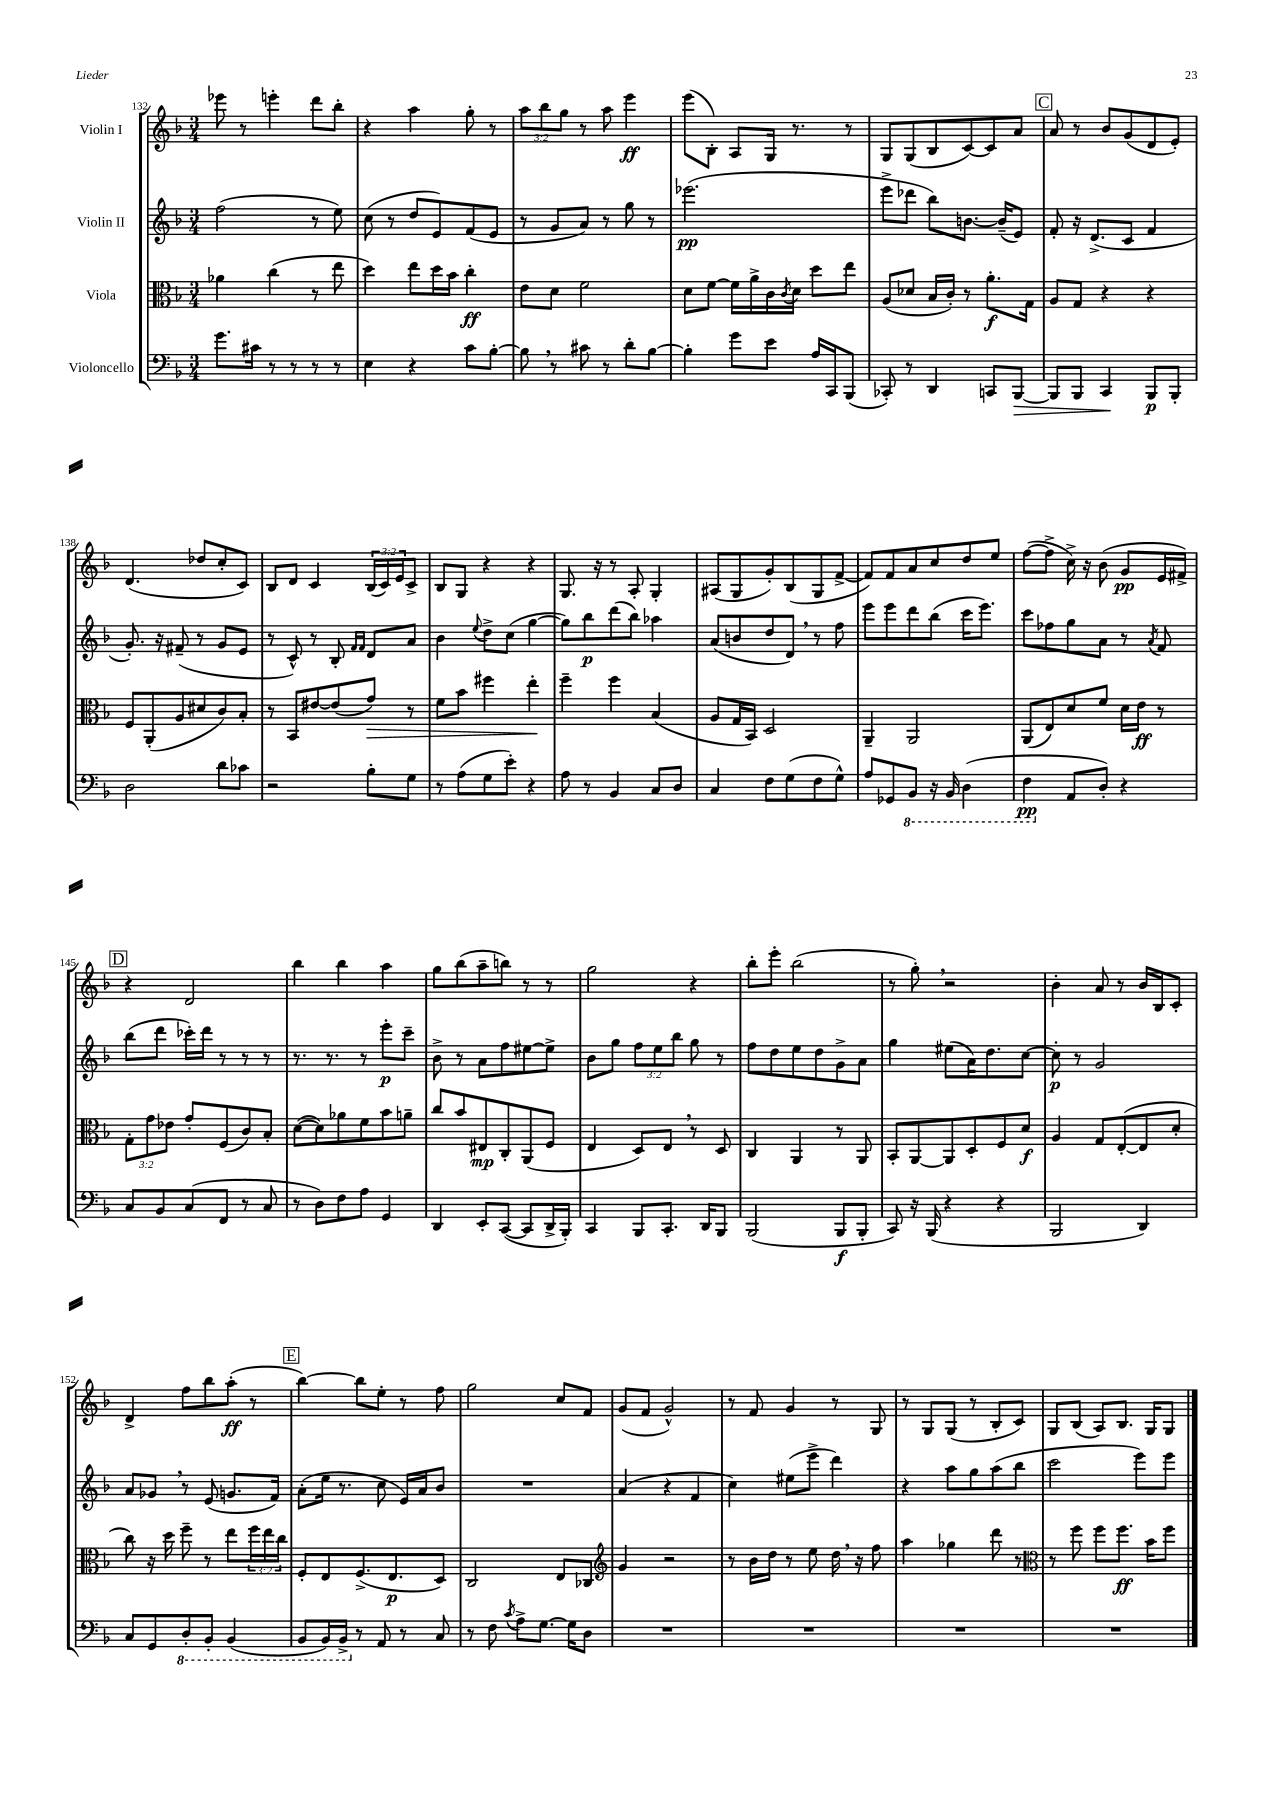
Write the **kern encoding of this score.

**kern	**dynam	**kern	**dynam	**kern	**dynam	**kern	**dynam
*part4	*part4	*part3	*part3	*part2	*part2	*part1	*part1
*staff4	*staff4	*staff3	*staff3	*staff2	*staff2	*staff1	*staff1
*I"Violoncello	*	*I"Viola	*	*I"Violin II	*	*I"Violin I	*
*clefF4	*	*clefC3	*	*clefG2	*	*clefG2	*
*k[b-]	*	*k[b-]	*	*k[b-]	*	*k[b-]	*
*M3/4	*	*M3/4	*	*M3/4	*	*M3/4	*
=132	=132	=132	=132	=132	=132	=132	=132
8.g\L	.	4a-X\	.	(2ff\	.	8eee-X\	.
.	.	.	.	.	.	8r	.
16c#X\Jk	.	.	.	.	.	.	.
8r	.	(4cc\	.	.	.	4eeen'\	.
8r	.	.	.	.	.	.	.
8r	.	8r	.	8r	.	8ddd\L	.
8r	.	8ee\	.	8ee\)	.	8bb-'\J	.
=133	=133	=133	=133	=133	=133	=133	=133
4E\	.	4dd\)	.	(8cc\	.	4r	.
.	.	.	.	8r	.	.	.
4r	.	8ee\L	.	8dd/L	.	4aa\	.
.	.	16dd\L	.	8e/)	.	.	.
.	.	16b-\JJ	.	.	.	.	.
8c\L	.	4cc'\	ff	(8f/	.	8gg'\	.
[8B-'\J	.	.	.	8e/J	.	8r	.
=134	=134	=134	=134	=134	=134	=134	=134
8B-,\]	.	8e\L	.	8r	.	12aa\L	.
.	.	.	.	.	.	12bb-\	.
8r	.	8d\J	.	8g/L	.	.	.
.	.	.	.	.	.	12gg\J	.
8c#X\	.	2f\	.	8a/J)	.	8r	.
8r	.	.	.	8r	.	8aa\	.
8d'\L	.	.	.	8gg\	.	4eee\	ff
[8B-\J	.	.	.	8r	.	.	.
=135	=135	=135	=135	=135	=135	=135	=135
4B-'\]	.	8d\L	.	(2.eee-X\	pp	(8eee\L	.
.	.	[8f\J	.	.	.	8B-'\J)	.
8g\L	.	16f\LL]	.	.	.	8A/L	.
.	.	16a^\	.	.	.	.	.
8e\J	.	16c\	.	.	.	16G/Jk	.
.	.	8qc/	.	.	.	.	.
.	.	16d\JJ	.	.	.	8.r	.
16A/LL	.	8dd\L	.	.	.	.	.
16CC/J	.	.	.	.	.	.	.
(8BBB-/J	.	8ee\J	.	.	.	8r	.
=136	=136	=136	=136	=136	=136	=136	=136
8CC-X'/)	.	(8A/L	.	8eee^\L	.	8G/L	.
8r	.	8d-X/J	.	8ddd-X\J	.	(8G/	.
4DD/	.	16B-/LL	.	8bb-\L)	.	8B-/	.
.	.	16c'/JJ)	.	.	.	.	.
.	.	8r	.	[8.bn\J	.	[8c/)	.
8CCn/L	.	8.a'\L	f	.	.	8c/]	.
.	.	.	.	(16b~/KL]	.	.	.
!	!LO:HP:b	!	!	!	!	!	!
[8BBB-/J	>	.	.	8e/J)	.	8a/J	.
.	.	16G\Jk	.	.	.	.	.
!!LO:REH:place=s1:t=C
=137	=137	=137	=137	=137	=137	=137	=137
8BBB-/L]	.	8A/L	.	8f'/	.	8a/	.
8BBB-/J	.	8G/J	.	16r	.	8r	.
.	.	.	.	(8.d^/L	.	.	.
4CC/	.	4r	.	.	.	8b-/L	.
.	.	.	.	8c/J	.	(8g/	.
8BBB-/L	] p	4r	.	4f/	.	8d/	.
8BBB-'/J	.	.	.	.	.	8e'/J)	.
!!LO:LB:g=z
=138	=138	=138	=138	=138	=138	=138	=138
2D\	.	8F/L	.	8.g'/)	.	(4.d/	.
.	.	(8AA'/	.	.	.	.	.
.	.	.	.	16r	.	.	.
.	.	8A/	.	(8f#X~/	.	.	.
.	.	8d#X/	.	8r	.	8dd-X/L	.
8d\L	.	8c/)	.	8g/L	.	8cc'/	.
8c-X\J	.	8B-'/J	.	8e/J	.	8c/J)	.
=139	=139	=139	=139	=139	=139	=139	=139
2r	.	8r	.	8r	.	8B-/L	.
.	.	8BB-/L	.	8c^^/)	.	8d/J	.
.	.	[8e#X/	.	8r	.	4c/	.
.	.	(8e#/]	.	8B-'/	.	.	.
.	.	.	.	16qqf/LL	.	.	.
.	.	.	.	16qqf/JJ	.	.	.
!	!	!	!LO:HP:b	!	!	!	!
8B-'\L	.	8g/J)	>	8d/L	.	(24B-/LL	.
.	.	.	.	.	.	24c/)	.
.	.	.	.	.	.	24e/J	.
8G\J	.	8r	.	8a/J	.	8c^/J	.
=140	=140	=140	=140	=140	=140	=140	=140
8r	.	8f\L	.	4b-\	.	8B-/L	.
(8A\L	.	8b-\J	.	.	.	8G/J	.
.	.	.	.	8qqee/	.	.	.
8G\	.	4ff#X\	.	8dd^\L	.	4r	.
8e'\J)	.	.	.	(8cc\J	.	.	.
4r	.	4ee'\	.	[4gg\	.	4r	.
.	.	.	]	.	.	.	.
=141	=141	=141	=141	=141	=141	=141	=141
8A\	.	4ff~\	.	8gg\L])	.	8.G/	.
8r	.	.	.	8bb-\	p	.	.
.	.	.	.	.	.	16r	.
4BB-/	.	4ff\	.	(8ddd\	.	8r	.
.	.	.	.	8bb-\J)	.	8A'/	.
8C/L	.	(4B-/	.	4aa-X\	.	4G'/	.
8D/J	.	.	.	.	.	.	.
=142	=142	=142	=142	=142	=142	=142	=142
4C/	.	8A/L	.	(8a/L	.	(8A#X/L	.
.	.	16G/L	.	8bn/	.	8G/	.
.	.	16BB-/JJ)	.	.	.	.	.
8F\L	.	2D/	.	8dd/	.	8g'/)	.
(8G\	.	.	.	8d,/J)	.	(8B-/	.
8F\	.	.	.	8r	.	8G/	.
8G^^\J)	.	.	.	8ff\	.	[8f^/J	.
=143	=143	=143	=143	=143	=143	=143	=143
8A/L	.	4AA~/	.	8eee\L	.	8f/L])	.
8GG-X/	.	.	.	8eee\	.	8f/	.
*8ba	*	*	*	*	*	*	*
8BBB-/J	.	2AA/	.	8ddd\	.	8a/	.
16r	.	.	.	(8bb-\J	.	8cc/	.
16BBB-/	.	.	.	.	.	.	.
(4DD\	.	.	.	16ccc\KL	.	8dd/	.
.	.	.	.	8.eee\J)	.	.	.
.	.	.	.	.	.	8ee/J	.
=144	=144	=144	=144	=144	=144	=144	=144
4FF\	pp	(8AA/L	.	8ccc\L	.	([8ff\L	.
.	.	8E/)	.	8ff-X\	.	8ff^\J]	.
*X8ba	*	*	*	*	*	*	*
8AA/L	.	8d/	.	8gg\	.	16cc^\)	.
.	.	.	.	.	.	16r	.
8D'/J)	.	8f/J	.	8a\J	.	(8b-\	.
4r	.	16d\LL	.	8r	.	8g/L	pp
.	.	16e\JJ	ff	.	.	.	.
.	.	.	.	8qa/	.	.	.
.	.	8r	.	8f/	.	16e/L	.
.	.	.	.	.	.	16f#X^/JJ)	.
!!LO:LB:g=z
!!LO:REH:place=s1:t=D
=145	=145	=145	=145	=145	=145	=145	=145
8C/L	.	12G'\L	.	(8bb-\L	.	4r	.
.	.	12g\	.	.	.	.	.
8BB-/	.	.	.	8ddd\J	.	.	.
.	.	12e-X\J	.	.	.	.	.
(8C/	.	8g'/L	.	16ccc-X'\LL)	.	2d/	.
.	.	.	.	16ddd\JJ	.	.	.
8FF/J	.	(8F/	.	8r	.	.	.
8r	.	8c/)	.	8r	.	.	.
8C/	.	8B-'/J	.	8r	.	.	.
=146	=146	=146	=146	=146	=146	=146	=146
8r	.	([8d\L	.	8.r	.	4bb-\	.
8D\L)	.	8d\])	.	.	.	.	.
.	.	.	.	8.r	.	.	.
8F\	.	8a-X\	.	.	.	4bb-\	.
8A\J	.	8f\	.	8r	.	.	.
4GG/	.	8b-\	.	8eee'\L	p	4aa\	.
.	.	8an~\J	.	8ccc~\J	.	.	.
=147	=147	=147	=147	=147	=147	=147	=147
4DD/	.	8cc/L	.	8b-^\	.	8gg\L	.
.	.	8b-/	.	8r	.	(8bb-\	.
8EE'/L	.	8E#X/	mp	8a\L	.	8aa~\	.
([8CC/J	.	8C'/	.	8ff\	.	8bbn\J)	.
8CC/L]	.	(8AA/	.	[8ee#X\	.	8r	.
16DD^/L	.	8F/J	.	8ee#^\J]	.	8r	.
16BBB-'/JJ)	.	.	.	.	.	.	.
=148	=148	=148	=148	=148	=148	=148	=148
4CC/	.	4E/	.	8b-\L	.	2gg\	.
.	.	.	.	8gg\J	.	.	.
8BBB-/L	.	8D/L)	.	12ff\L	.	.	.
.	.	.	.	12ee\	.	.	.
8.CC'/J	.	8E,/J	.	.	.	.	.
.	.	.	.	12bb-\J	.	.	.
.	.	8r	.	8gg\	.	4r	.
16DD/KL	.	.	.	.	.	.	.
8BBB-/J	.	8D/	.	8r	.	.	.
=149	=149	=149	=149	=149	=149	=149	=149
(2BBB-/	.	4C/	.	8ff\L	.	8bb-'\L	.
.	.	.	.	8dd\	.	8eee'\J	.
.	.	4AA/	.	8ee\	.	(2bb-\	.
.	.	.	.	8dd\	.	.	.
8BBB-/L	f	8r	.	8g^\	.	.	.
8BBB-'/J	.	8AA/	.	8a\J	.	.	.
=150	=150	=150	=150	=150	=150	=150	=150
8CC/)	.	8BB-'/L	.	4gg\	.	8r	.
16r	.	[8AA/	.	.	.	8gg',\)	.
(16BBB-/	.	.	.	.	.	.	.
4r	.	8AA/]	.	(8ee#X\L	.	2r	.
.	.	8D'/	.	16a\K)	.	.	.
.	.	.	.	8.dd\	.	.	.
4r	.	8F/	.	.	.	.	.
.	.	8d/J	f	[8cc\J	.	.	.
=151	=151	=151	=151	=151	=151	=151	=151
2BBB-/	.	4A/	.	8cc'\]	p	4b-'\	.
.	.	.	.	8r	.	.	.
.	.	8G/L	.	2g/	.	8a/	.
.	.	([8E'/	.	.	.	8r	.
4DD/)	.	8E/]	.	.	.	16b-/LL	.
.	.	.	.	.	.	16B-/J	.
.	.	8d'/J	.	.	.	8c'/J	.
!!LO:LB:g=z
=152	=152	=152	=152	=152	=152	=152	=152
8C/L	.	8cc\)	.	8a/L	.	4d^/	.
8GG/	.	16r	.	8g-X,/J	.	.	.
.	.	16dd\	.	.	.	.	.
*8ba	*	*	*	*	*	*	*
8DD'/	.	8ff~\	.	8r	.	8ff\L	.
8BBB-'/J	.	8r	.	(8e/	.	8bb-\	.
(4BBB-/	.	8ee\L	.	8.gn/L	.	(8aa'\J	ff
.	.	24ff\L	.	.	.	8r	.
.	.	24ee\	.	.	.	.	.
.	.	.	.	16f/Jk)	.	.	.
.	.	24cc\JJ	.	.	.	.	.
!!LO:REH:place=s1:t=E
=153	=153	=153	=153	=153	=153	=153	=153
8BBB-/L	.	8F'/L	.	(8a'\L	.	[4bb-\)	.
16BBB-/L)	.	8E/	.	16ee\Jk	.	.	.
16BBB-^/JJ	.	.	.	8.r	.	.	.
*X8ba	*	*	*	*	*	*	*
8r	.	(8.F^/	.	.	.	8bb-\L]	.
8AA/	.	.	.	8cc\	.	8ee'\J	.
.	.	8.E/	p	.	.	.	.
8r	.	.	.	16e/LL)	.	8r	.
.	.	.	.	16a/J	.	.	.
8C/	.	8D/J)	.	8b-/J	.	8ff\	.
=154	=154	=154	=154	=154	=154	=154	=154
8r	.	2C/	.	2.r	.	2gg\	.
8F\	.	.	.	.	.	.	.
8qc/	.	.	.	.	.	.	.
8A^\L	.	.	.	.	.	.	.
[8.G\J	.	.	.	.	.	.	.
.	.	8E/L	.	.	.	8cc/L	.
16G\KL]	.	.	.	.	.	.	.
8D\J	.	8C-X/J	.	.	.	8f/J	.
=155	=155	=155	=155	=155	=155	=155	=155
*	*	*clefG2	*	*	*	*	*
2.r	.	4g/	.	(4a/	.	(8g/L	.
.	.	.	.	.	.	8f/J	.
.	.	2r	.	4r	.	2g^^/)	.
.	.	.	.	4f/	.	.	.
=156	=156	=156	=156	=156	=156	=156	=156
2.r	.	8r	.	4cc\)	.	8r	.
.	.	16b-\LL	.	.	.	8f/	.
.	.	16dd\JJ	.	.	.	.	.
.	.	8r	.	(8ee#X\L	.	4g/	.
.	.	8ee\	.	8eee^\J	.	.	.
.	.	16dd,\	.	4ddd\)	.	8r	.
.	.	16r	.	.	.	.	.
.	.	8ff\	.	.	.	8G/	.
=157	=157	=157	=157	=157	=157	=157	=157
2.r	.	4aa\	.	4r	.	8r	.
.	.	.	.	.	.	8G/L	.
.	.	4gg-X\	.	8aa\L	.	(8G/J	.
.	.	.	.	8gg\	.	8r	.
.	.	8ddd\	.	(8aa\	.	8B-'/L	.
.	.	8r	.	8bb-\J	.	8c/J)	.
=158	=158	=158	=158	=158	=158	=158	=158
*	*	*clefC3	*	*	*	*	*
2.r	.	8r	.	2ccc\	.	8G/L	.
.	.	8ff\	.	.	.	(8B-/J	.
.	.	8ff\L	.	.	.	8A/L)	.
.	.	8.ff\J	ff	.	.	8.B-/J	.
.	.	.	.	8eee\L)	.	.	.
.	.	16b-\KL	.	.	.	16G/KL	.
.	.	8ff\J	.	8eee\J	.	8G/J	.
==	==	==	==	==	==	==	==
*-	*-	*-	*-	*-	*-	*-	*-
